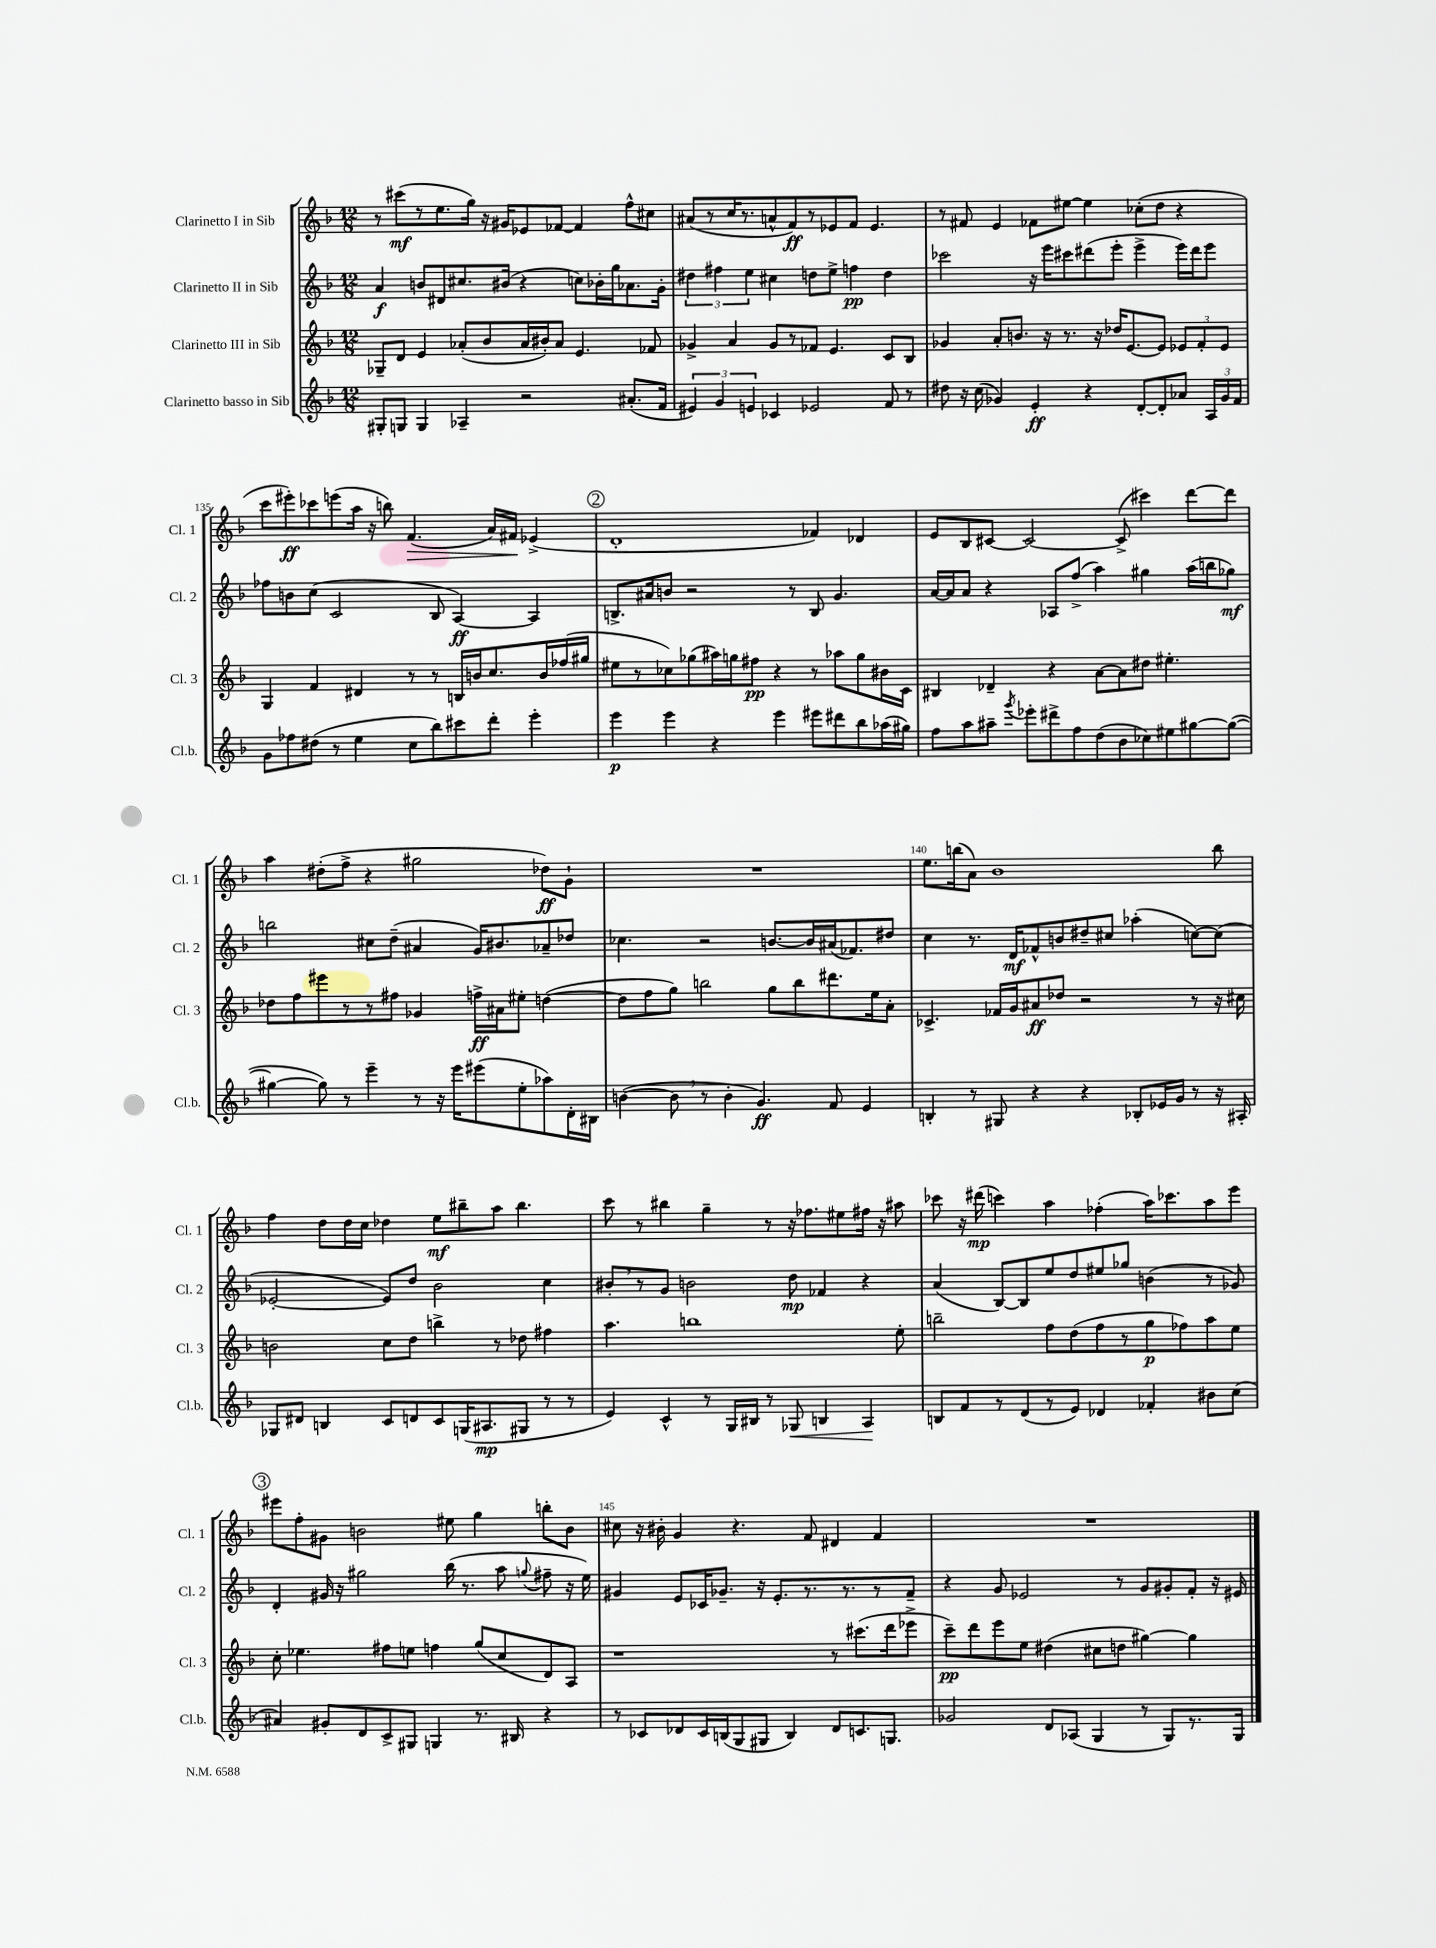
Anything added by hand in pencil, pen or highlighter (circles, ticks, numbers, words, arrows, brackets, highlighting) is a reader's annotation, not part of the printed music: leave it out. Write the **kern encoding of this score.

**kern	**kern	**kern	**kern
*staff4	*staff3	*staff2	*staff1
*clefG2	*clefG2	*clefG2	*clefG2
*k[b-]	*k[b-]	*k[b-]	*k[b-]
*M12/8	*M12/8	*M12/8	*M12/8
8G#'	8G-~	4a	8r
8G	8d	.	(8ccc#
4G	4e	8b	8r
.	.	8d#	8.ee
4A-~	(8a-'	8.cc#	.
.	.	.	16gg)
.	8b-	.	16r
.	.	(16b#	16g#
2r	16a-	4r	8e-
.	16b#')	.	.
.	8a-	.	[8f-
.	4.e	8cc)	4f-]
.	.	16b-'	.
.	.	16gg	.
(8.a#'	.	8.a-	8ff^^
.	8f-	.	8cc#
16f	.	16g'	.
=	=	=	=
6e#)	4g-^	6dd#	(8a#
.	.	.	8r
6g	.	6ff#	.
.	4a	.	16cc
.	.	.	8.r
6e	.	6ee	.
4c-	8g-	4cc#	8a^^
.	8r	.	8f)
2e-	8f-	8dd	8r
.	4.e	8ee^	8e-
.	.	4ff	8f
.	.	.	4.e-
8f	8c	4dd	.
8r	8B-	.	.
=	=	=	=
8dd#	4g-	2ccc-	8r
16r	.	.	8f#
(16cc	.	.	.
4g-)	8a'	.	4e
.	8.b	.	.
4e'	.	16r	8f-
.	16r	16eee	.
.	8.r	8ccc#	[8ee#
4r	.	(8ddd#	4ee#]
.	16r	.	.
.	16dd-	8eee'	.
.	[8.e	.	.
[8d'	.	4eee^	(8cc-'
8d']	8e]	.	8dd
8a-	12e-	16eee)	4r
.	.	16ddd#	.
.	12f'	.	.
24A	.	8eee	.
24g-	12e-	.	.
24f	.	.	.
=	=	=	=
8g	4G	8ff-	8ccc
8ff-	.	8b	8eee#')
(8dd#	4f	(8cc	8ccc-
8r	.	2c	(8eee
4ee	4d#	.	16aa
.	.	.	16r
.	.	.	8bb)
8cc	8r	.	(4.f
8bb-)	8r	8B-	.
8ccc#	16B	[4A)	.
.	16b	.	.
8ddd'	8.cc	.	16a)
.	.	.	16f#
4eee'	.	4A]	(4e-^
.	16b	.	.
.	(16ff-	.	.
.	16gg#	.	.
=	=	=	=
4eee	8ee#	8.B^	1d'
.	8r	.	.
.	.	16a#	.
4eee	8cc-)	8b	.
.	(8gg-	2r	.
4r	16aa#)	.	.
.	16gg	.	.
.	8ff#	.	.
4eee	4r	.	.
.	.	8r	.
8eee#	8r	8B	4f-)
8ddd#	8aa-	4.g	.
8bb-	8gg	.	4d-
(16aa-	16b#	.	.
16gg#)	16c	.	.
=	=	=	=
8ff	4B#	[16a	8e
.	.	16a]	.
8aa	.	8a	8B-
8aa#~	4d-~	4r	[8c#
8qggg	.	.	.
8eee-'	.	.	2c#_
8ddd#^	4r	8A-	.
8ff	.	(8ff^	.
(8dd	[8a	4aa)	.
8b-	8a]	.	(8c#^]
8cc-)	8dd#	4gg#	4ccc#)
8ee#	4.ee#'	.	.
[8gg#	.	(16aa	[8ddd
.	.	16bb	.
(8gg#_	.	8gg-)	8ddd]
=	=	=	=
4gg#_	8dd-	2bb	4aa
.	8ff	.	.
8gg#])	8eee#	.	(8dd#'
8r	8r	.	8ff^
4eee~	8r	8cc#	4r
.	8ff#	(8dd~	.
8r	4g-	4a#	2gg#
16r	.	.	.
16eee	.	.	.
(8eee#	16ff^	16g)	.
.	16a#	8.b#	.
8ee'	8ee#'	.	.
8aa-)	([4dd	8a-~	8dd-)
16d'	.	8dd-	8g`
16B#	.	.	.
=	=	=	=
([4b	8dd]	4.cc-	1.r
.	8ff	.	.
8b]	8gg)	.	.
8r	2bb	2r	.
4b'	.	.	.
4.g)	.	.	.
.	8gg	[8.b	.
.	8bb	.	.
.	.	16b]	.
8f	8.ddd#	(16a#	.
.	.	8.f-)	.
4e	.	.	.
.	16ee	.	.
.	8a'	8dd#	.
=	=	=	=
4B'	4.c-^	4cc	8.ee
.	.	.	(16bb
8r	.	8.r	8a)
8G#	16f-	.	1b-
.	16g	16d	.
4r	8a#	8f-^^	.
.	8dd-	8b	.
4r	2r	8dd#~	.
.	.	8cc#	.
8B-'	.	(4aa-'	.
16e-	.	.	.
16g	.	.	.
8r	8r	[8cc)	.
16r	16r	(8cc]	8bb
16A#'	16cc#	.	.
=	=	=	=
8G-	2b	[2e-'	4ff
8d#	.	.	.
4B	.	.	8dd
.	.	.	16dd
.	.	.	16cc
8c	8cc	8e-])	4dd-
8d	8dd	8dd	.
8c	4bb^	2b-	8ee
(16G	.	.	8bb#~
8.A#	.	.	.
.	8r	.	8aa
8G#	8dd-	.	4.bb#
8r	4ff#	4cc	.
8r	.	.	.
=	=	=	=
4e)	4.aa	8b#'	8ccc
.	.	8r	8r
4c^^	.	8g	4bb#
.	1bb	2b	.
8r	.	.	4gg~
16G	.	.	.
16B#	.	.	.
8r	.	.	8r
8G-	.	8dd	16r
.	.	.	8.ff-
4B	.	4f-	.
.	.	.	8ee#
4A	.	4r	16ff#
.	.	.	16r
.	8ee'	.	8aa#
=	=	=	=
8B	2bb~	(4a	8ccc-
8f	.	.	16r
.	.	.	(16ddd#
8r	.	[8B-)	4ccc)
(8d	.	8B-]	.
8r	8ff	8ee	4aa
8e)	(8dd	8dd	.
4d-	8ff	8ee#	(4ff-'
.	8r	8gg-	.
4f-'	8gg	(4b	16aa)
.	.	.	8.ccc-
.	8ff-)	.	.
8b#	8aa	8r	8aa
(8cc	8ee	8g-)	8eee
=	=	=	=
4a#)	8cc'	4d'	8eee#
.	4.ee-	.	8ff'
8g#'	.	16g#	8g#
.	.	16r	.
8d	.	2gg#	2b
8c^	8ff#	.	.
8G#	8ee	.	.
4G	4ff	.	.
.	.	(16bb-	8ee#
.	.	8.r	.
8.r	(8gg	.	4gg
.	8cc	8aa	.
16B#	.	.	.
.	.	8qqgg	.
4r	8d)	8ff#~	8bb'
.	8A	16r	8b
.	.	16ee)	.
=	=	=	=
8r	1r	4g#	8cc#
8c-	.	.	16r
.	.	.	16b#'
8d-	.	8e	4g
16c-	.	16c-	.
(16B	.	8.g-~	.
8G	.	.	4.r
8G#	.	16r	.
.	.	8.e'	.
4B)	.	.	.
.	.	8.r	8f
8d-	8r	.	4d#
.	.	8.r	.
8.c	(8.ccc#	.	.
.	.	8r	4f
8.G	16ddd	.	.
.	8eee-^	8f~	.
=	=	=	=
2g-	8ccc~)	4r	1.r
.	8ddd	.	.
.	8eee	8g	.
.	8ee	2e-	.
8d	(4dd#	.	.
(8A-	.	.	.
4G	8cc#	.	.
.	8dd	8r	.
8r	[4gg#)	8g	.
8G)	.	8g#'	.
8.r	4gg#]	8f'	.
.	.	16r	.
16G	.	16e#	.
==	==	==	==
*-	*-	*-	*-
